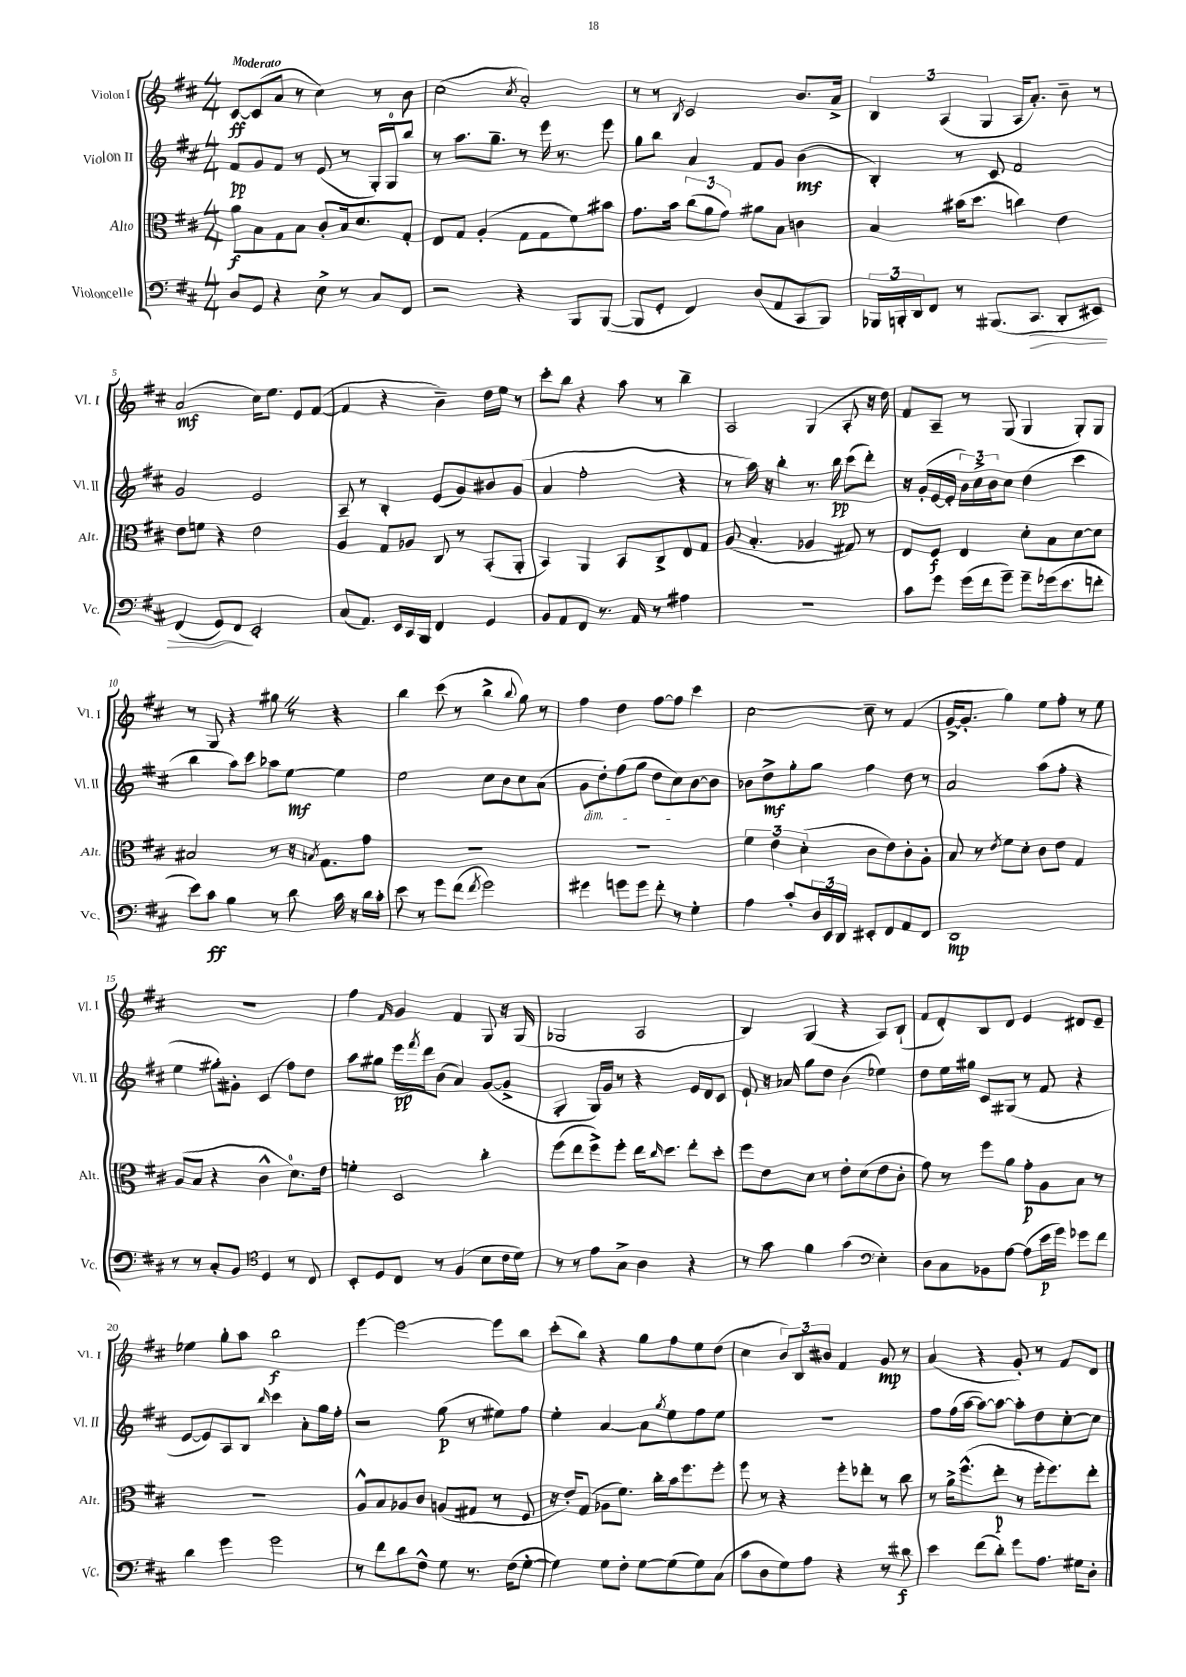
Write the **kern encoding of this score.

**kern	**dynam	**kern	**dynam	**kern	**dynam	**kern	**dynam
*part4	*part4	*part3	*part3	*part2	*part2	*part1	*part1
*staff4	*staff4	*staff3	*staff3	*staff2	*staff2	*staff1	*staff1
*I"Violoncelle	*	*I"Alto	*	*I"Violon II	*	*I"Violon I	*
*I'Vc.	*	*I'Alt.	*	*I'Vl. II	*	*I'Vl. I	*
*clefF4	*	*clefC3	*	*clefG2	*	*clefG2	*
*k[f#c#]	*	*k[f#c#]	*	*k[f#c#]	*	*k[f#c#]	*
*M4/4	*	*M4/4	*	*M4/4	*	*M4/4	*
=1	=1	=1	=1	=1	=1	=1	=1
!	!	!	!	!	!	!LO:TX:a:B:t=Moderato	!
8D/L	.	8a\L	f	8f#/L	pp	[8c#/L	ff
8GG/J	.	8B\	.	8g/	.	(8c#/]	.
4r	.	8G\	.	8f#/J	.	8a/J	.
.	.	8B\J	.	8r	.	8r	.
8E^\	.	8c#'/L	.	(8e/	.	4cc#\)	.
8r	.	16B/k	.	8r	.	.	.
.	.	8.d/	.	.	.	.	.
8C#/L	.	.	.	16G'/LL)	.	8r	.
.	.	.	.	16G/J	.	.	.
8FF#/J	.	8G'/J	.	8bb/J	.	8b\	.
=2	=2	=2	=2	=2	=2	=2	=2
2r	.	8E/L	.	8r	.	(2cc#\	.
.	.	8G/J	.	8.aa\L	.	.	.
.	.	(4A'/	.	.	.	.	.
.	.	.	.	8.gg~\J	.	.	.
.	.	.	.	.	.	8qcc#/	.
4r	.	8G\L	.	8r	.	2a'/)	.
.	.	8G\	.	16eee\	.	.	.
.	.	.	.	8.r	.	.	.
8BBB/L	.	8f#\)	.	.	.	.	.
([8BBB/J	.	8b#X\J	.	8eee\	.	.	.
=3	=3	=3	=3	=3	=3	=3	=3
8BBB/L]	.	8.g\L	.	8gg\L	.	8r	.
8GG'/J	.	.	.	8bb\J	.	8r	.
.	.	16b\Jk	.	.	.	.	.
.	.	.	.	.	.	8qB/	.
4FF#/)	.	(12cc#\L	.	4a/	.	2c#/	.
.	.	12a\	.	.	.	.	.
.	.	12g\J)	.	.	.	.	.
(8D/L	.	8a#X\L	.	8f#/L	.	.	.
8AA/	.	8B\J	.	8g/J	.	.	.
8CC#/	.	4cn\	.	(4b\	mf	8.b/L	.
8BBB/J)	.	.	.	.	.	.	.
.	.	.	.	.	.	16a^/Jk	.
=4	=4	=4	=4	=4	=4	=4	=4
24BBB-X/LL	.	4B/	.	4B'/)	.	6B/	.
24BBBn'/	.	.	.	.	.	.	.
24DD/J	.	.	.	.	.	.	.
8FF#/J	.	.	.	.	.	.	.
.	.	.	.	.	.	(6A/	.
8r	.	(16b#X\KL	.	8r	.	.	.
.	.	8.dd\J	.	.	.	.	.
.	.	.	.	.	.	6G/	.
(8.BBB#X/L	.	.	.	8c#/	.	.	.
.	.	4ccn\)	.	2f#/	.	16A/KL	.
!	!LO:HP:b	!	!	!	!	!	!
8.CC#/J	>	.	.	.	.	8.a'/J)	.
8DD'/L	.	4e\	.	.	.	8b~\	.
8EE#X/J)	.	.	.	.	.	8r	.
!!LO:LB:g=z
=5	=5	=5	=5	=5	=5	=5	=5
(4FF#/	.	8e\L	.	2g/	.	(2a/	mf
.	.	8fn\J	.	.	.	.	.
8GG/L)	.	4r	.	.	.	.	.
8FF#/J	.	.	.	.	.	.	.
2EE'/	]	2e\	.	2e/	.	16cc#\KL)	.
.	.	.	.	.	.	8.ee\J	.
.	.	.	.	.	.	8e/L	.
.	.	.	.	.	.	([8f#/J	.
=6	=6	=6	=6	=6	=6	=6	=6
(8C#/L	.	4A/	.	8A~/	.	4f#/]	.
8.AA/J)	.	.	.	8r	.	.	.
.	.	8G/L	.	4B'/	.	4r	.
16EE/LL	.	.	.	.	.	.	.
16CC#/	.	8A-X/J	.	.	.	.	.
16BBB/JJ	.	.	.	.	.	.	.
4FF#/	.	8C#/	.	(8e/L	.	4b~\)	.
.	.	8r	.	8g/)	.	.	.
4GG/	.	(8BB'/L	.	8b#X/	.	16dd\LL	.
.	.	.	.	.	.	16ee\JJ	.
.	.	8AA'/J	.	(8g/J	.	8r	.
=7	=7	=7	=7	=7	=7	=7	=7
8BB/L	.	4BB/)	.	4a/	.	8ccc#'\L	.
8AA/	.	.	.	.	.	8bb\J	.
8FF#/J	.	4AA/	.	2ff#'\	.	4r	.
8.r	.	.	.	.	.	.	.
.	.	8BB/L	.	.	.	8aa\	.
16AA/	.	.	.	.	.	.	.
8r	.	8C#^/	.	.	.	8r	.
4A#X\	.	8E/	.	4r	.	4bb~\	.
.	.	8G/J	.	.	.	.	.
=8	=8	=8	=8	=8	=8	=8	=8
1r	.	(8A/	.	8r	.	2A/	.
.	.	4.B'/	.	16aa\)	.	.	.
.	.	.	.	16r	.	.	.
.	.	.	.	4bb'\	.	.	.
.	.	4A-X/	.	8.r	.	(4G/	.
.	.	.	.	16bb\	pp	.	.
.	.	8G#X/)	.	(8ccc#\L	.	8A'/	.
.	.	8r	.	8ddd'\J)	.	16r	.
.	.	.	.	.	.	16dd\)	.
=9	=9	=9	=9	=9	=9	=9	=9
8c#\L	.	8E/L	.	16r	.	8f#/L	.
.	.	.	.	(16g'/LL	.	.	.
8g\J	.	8F#/J	f	[16e/	.	8A~/J	.
.	.	.	.	16e'/JJ]	.	.	.
(16g\LL	.	4E/	.	24b\LL)	.	8r	.
.	.	.	.	24cc#^\	.	.	.
16f#\J	.	.	.	.	.	.	.
.	.	.	.	24b\J	.	.	.
8g~\J)	.	.	.	8cc#\J	.	(8G/	.
8g~\L	.	8d'\L	.	(4dd\	.	4G/	.
(16g-X\k	.	8B\	.	.	.	.	.
8.e\	.	.	.	.	.	.	.
.	.	[8d\	.	4ccc#\	.	8G'/L)	.
8fn'\J	.	8d\J]	.	.	.	8G/J	.
!!LO:LB:g=z
=10	=10	=10	=10	=10	=10	=10	=10
8e\L)	.	2B#X/	.	4bb\	.	8r	.
8c#\J	ff	.	.	.	.	8G/	.
4B\	.	.	.	8aa\L)	.	4r	.
.	.	.	.	8ccc#\J	.	.	.
8r	.	8r	.	8aa-X\L	.	8gg#XZ\	.
8d\	.	16r	.	[8ee\J	mf	8r	.
.	.	8qBn/	.	.	.	.	.
.	.	8.G\L	.	.	.	.	.
16c#\	.	.	.	4ee\]	.	4r	.
16r	.	.	.	.	.	.	.
16d\LL	.	8g\J	.	.	.	.	.
16c#'\JJ	.	.	.	.	.	.	.
=11	=11	=11	=11	=11	=11	=11	=11
8e\	.	1r	.	2ee\	.	4bb\	.
8r	.	.	.	.	.	.	.
8g\L	.	.	.	.	.	(8ccc#\	.
(8f#\J	.	.	.	.	.	8r	.
8qf#/	.	.	.	.	.	.	.
2g\)	.	.	.	8cc#\L	.	4bb^\	.
.	.	.	.	8b\	.	.	.
.	.	.	.	.	.	8qqbb/	.
.	.	.	.	8cc#\	.	8gg\)	.
.	.	.	.	(8a\J	.	8r	.
=12	=12	=12	=12	=12	=12	=12	=12
!	!	!	!	!LO:TX:b:i:t=dim.	!	!	!
4g#X\	.	1r	.	8g\L	.	4ff#\	.
.	.	.	.	8dd'\)	.	.	.
8gn\L	.	.	.	(8ff#\	.	4dd\	.
8g\J	.	.	.	8gg\J	.	.	.
8f#'\	.	.	.	8dd\L	.	[8ff#\L	.
8r	.	.	.	8cc#\)	.	8ff#\J]	.
4G'\	.	.	.	[8b\	.	4ccc#\	.
.	.	.	.	8b\J]	.	.	.
=13	=13	=13	=13	=13	=13	=13	=13
4A\	.	6f#\	.	8b-X\L	.	[2cc#\	.
.	.	.	.	8dd^\	mf	.	.
.	.	6e\	.	.	.	.	.
8c#'/L	.	.	.	8gg'\	.	.	.
.	.	(6d'\	.	.	.	.	.
24D/L	.	.	.	8gg\J	.	.	.
24EE/	.	.	.	.	.	.	.
24DD/JJ	.	.	.	.	.	.	.
8EE#X'/L	.	8c#\L	.	4ff#\	.	8cc#~\]	.
8FF#/	.	8e\)	.	.	.	8r	.
8AA/	.	8c#'\	.	8dd\	.	(4f#/	.
8FF#/J	.	8A'\J	.	8r	.	.	.
=14	=14	=14	=14	=14	=14	=14	=14
1DD	mp	8B/	.	2a/	.	[16g^/KL	.
.	.	.	.	.	.	8.g'/J]	.
.	.	8r	.	.	.	.	.
.	.	8qe/	.	.	.	.	.
.	.	8f#\L	.	.	.	4gg\)	.
.	.	8d'\J	.	.	.	.	.
.	.	8c#\L	.	(8aa\L	.	8ee\L	.
.	.	8e\J	.	8ff#'\J	.	8ff#'\J	.
.	.	4G/	.	4r	.	8r	.
.	.	.	.	.	.	8ee\	.
!!LO:LB:g=z
=15	=15	=15	=15	=15	=15	=15	=15
8r	.	(8A/L	.	4ee\	.	1r	.
8r	.	8B/J	.	.	.	.	.
8C#'/L	.	4r	.	8gg#X'\L)	.	.	.
8BB/J	.	.	.	8g#X'\J	.	.	.
*clefC4	*	*	*	*	*	*	*
4D/	.	4c#^^\	.	(4c#/	.	.	.
8r	.	8.d\L)	.	8ff#\L)	.	.	.
8C#/	.	.	.	8dd\J	.	.	.
.	.	16e\Jk	.	.	.	.	.
=16	=16	=16	=16	=16	=16	=16	=16
8BB'/L	.	4fn'\	.	8aa\L	.	4ff#\	.
8D/	.	.	.	8gg#X\J	.	.	.
.	.	.	.	.	.	16qqf#/	.
8C#/J	.	2D/	.	16eee\LL	pp	4g/	.
.	.	.	.	8qfff#/	.	.	.
.	.	.	.	16ddd\J	.	.	.
8r	.	.	.	(8b\J	.	.	.
(4F#/	.	.	.	4a/)	.	4f#/	.
8B\L	.	4cc#'\	.	([8g/L	.	8G/	.
16c#\L	.	.	.	8g^/J]	.	16r	.
16d\JJ)	.	.	.	.	.	(16G/	.
=17	=17	=17	=17	=17	=17	=17	=17
8r	.	(8ff#\L	.	4G'/	.	2G-X/	.
8r	.	8ee\	.	.	.	.	.
8e\L	.	8ff#^\)	.	16G/LL)	.	.	.
.	.	.	.	16g/JJ	.	.	.
8G^\J	.	8ff#'\J	.	8r	.	.	.
4A\	.	16ee\KL	.	4r	.	2A/	.
.	.	16qqcc#/	.	.	.	.	.
.	.	8.dd\J	.	.	.	.	.
4r	.	8ee'\L	.	16e/LL	.	.	.
.	.	.	.	16d/J	.	.	.
.	.	8dd'\J	.	8c#/J	.	.	.
=18	=18	=18	=18	=18	=18	=18	=18
8r	.	8ff#\L	.	8e`/	.	4B/)	.
8g\	.	8e\	.	16r	.	.	.
.	.	.	.	16a-X/	.	.	.
4f#\	.	8d\J	.	8gg\L	.	(4G/	.
.	.	8r	.	8dd\J	.	.	.
(4g\	.	8e'\L	.	(4b\	.	4r	.
.	.	(8d\	.	.	.	.	.
*clefF4	*	*	*	*	*	*	*
4E'\)	.	8e\	.	4ee-X\)	.	8A/L)	.
.	.	8c#'\J	.	.	.	(8B`/J	.
=19	=19	=19	=19	=19	=19	=19	=19
8D\L	.	8g\)	.	8dd\L	.	8f#/L	.
8C#\	.	8r	.	16ee\L	.	8d'/)	.
.	.	.	.	16gg#X\JJ	.	.	.
8BB-X\	.	8ff#\L	.	8c#/L	.	8B/	.
[8A\J	.	8a\J	.	(8G#X/J	.	8d/J	.
(8A\L]	.	8g'\L	p	8r	.	4e/	.
16e\L	p	8A\	.	8f#/	.	.	.
16g\JJ)	.	.	.	.	.	.	.
8g-X\L	.	8B\J	.	4r	.	8d#X/L	.
8f#\J	.	8r	.	.	.	8e~/J	.
!!LO:LB:g=z
=20	=20	=20	=20	=20	=20	=20	=20
4d\	.	1r	.	[8e/L	.	4ee-X\	.
.	.	.	.	8e/])	.	.	.
4g\	.	.	.	8A/	.	8gg'\L	.
.	.	.	.	8B/J	.	8aa\J	.
.	.	.	.	16qqbb/	.	.	.
2g\	.	.	.	4ccc#\	.	2bb\	f
.	.	.	.	8a'\L	.	.	.
.	.	.	.	16gg\L	.	.	.
.	.	.	.	16ff#'\JJ	.	.	.
=21	=21	=21	=21	=21	=21	=21	=21
8r	.	8A^^/L	.	2r	.	[4eee\	.
8f#\L	.	8B/	.	.	.	.	.
8d\	.	8A-X/	.	.	.	2eee\_	.
8F#^^\J	.	8c#/J	.	.	.	.	.
8G\	.	(8An/L	.	(8gg\	p	.	.
8.r	.	8G#X/J	.	8r	.	.	.
.	.	8r	.	8ee#X\L)	.	8eee\L]	.
(16F#\KL	.	.	.	.	.	.	.
[8G'\J	.	8F#/	.	8ff#\J	.	8bb\J	.
=22	=22	=22	=22	=22	=22	=22	=22
4G\])	.	16r	.	4ee'\	.	(8ccc#'\L	.
.	.	16e'/KL)	.	.	.	.	.
.	.	(8G/J	.	.	.	8bb\J)	.
8G\L	.	8A-X\L	.	[4a/	.	4r	.
8F#'\J	.	8.f#\J)	.	.	.	.	.
[8G\L	.	.	.	8a\L]	.	8gg\L	.
.	.	16cc#'\LL	.	.	.	.	.
.	.	.	.	8qgg/	.	.	.
(8G\]	.	16b\J	.	8ee\	.	8ff#\	.
.	.	8.ff#\	.	.	.	.	.
8G\)	.	.	.	8ff#\	.	8ee\	.
(8C#\J	.	8ff#'\J	.	8ee\J	.	(8dd\J	.
=23	=23	=23	=23	=23	=23	=23	=23
8c#\L	.	8ff#\	.	1r	.	4cc#\	.
8D\	.	8r	.	.	.	.	.
8G\)	.	4r	.	.	.	12b/L)	.
.	.	.	.	.	.	12B/	.
8A\J	.	.	.	.	.	.	.
.	.	.	.	.	.	12b#X/J	.
4r	.	8ff#'\L	.	.	.	4f#/	.
.	.	8ee-X'\J	.	.	.	.	.
8r	.	8r	.	.	.	8g/	mp
8d#X\	f	8cc#\	.	.	.	8r	.
=24	=24	=24	=24	=24	=24	=24	=24
4e\	.	8r	.	8ff#\L	.	(4a/	.
.	.	16a^\KL	.	(16ff#\L	.	.	.
.	.	(8.ff#^^\	.	[16aa\JJ	.	.	.
(8f#\L	.	.	.	8aa\L_)	.	4r	.
8d'\J)	.	8ee'\J	p	8aa\J_	.	.	.
8g\L	.	8r	.	8aa'\L]	.	8g'/)	.
8.A\J	.	16ff#'\KL	.	8dd\	.	8r	.
.	.	8.ff#\)	.	.	.	.	.
.	.	.	.	[8cc#'\	.	8f#/L	.
16G#X\KL	.	.	.	.	.	.	.
8D'\J	.	8ee'\J	.	8cc#\J]	.	8d/J	.
==	==	==	==	==	==	==	==
*-	*-	*-	*-	*-	*-	*-	*-
